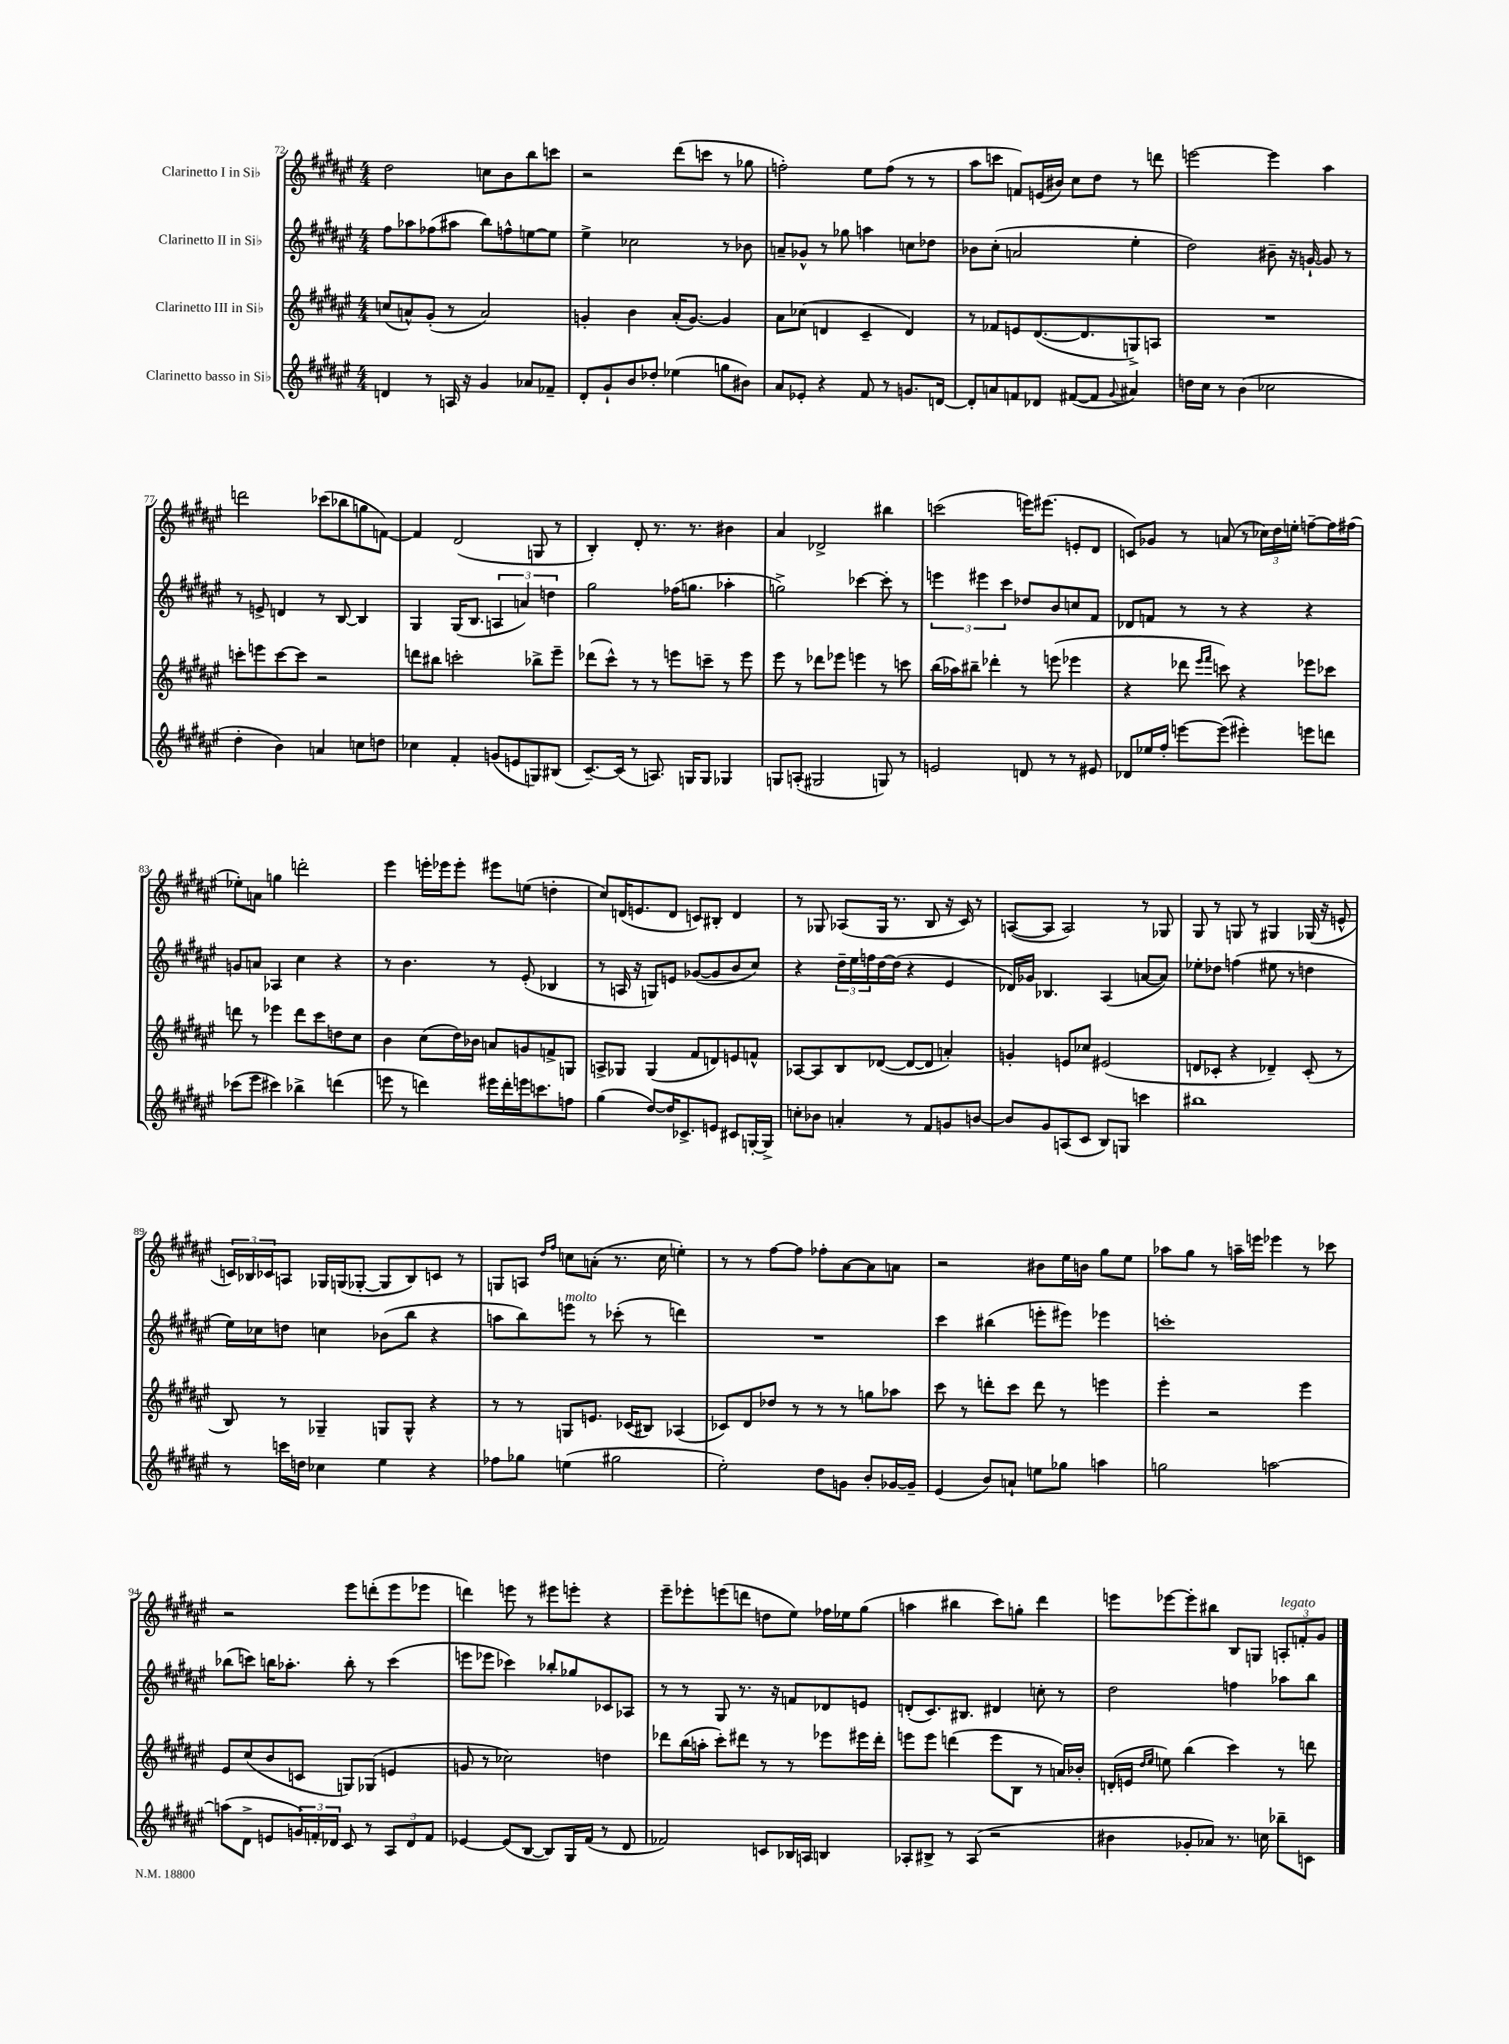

**kern	**kern	**kern	**kern
*staff4	*staff3	*staff2	*staff1
*clefG2	*clefG2	*clefG2	*clefG2
*k[f#c#g#d#a#e#]	*k[f#c#g#d#a#e#]	*k[f#c#g#d#a#e#]	*k[f#c#g#d#a#e#]
*M4/4	*M4/4	*M4/4	*M4/4
4d	(8cc	8ff#	2dd#
.	8a^^)	8aa-	.
8r	(8g#'	(8ff-	.
16A	8r	8aa#	.
16r	.	.	.
4g#	2a)	8bb)	8cc
.	.	8ff^^	8b
8a-	.	[8ee	8bb
8f-~	.	8ee]	8ccc
=	=	=	=
8d#'	4g'	4ee#^	2r
8g#`	.	.	.
8b	4b	2cc-	.
8dd-'	.	.	.
(4ee-	(16a#'	.	(8ddd#
.	[8.g)	.	.
.	.	.	8ccc
8gg	4g]	8r	8r
8b#)	.	8b-	8gg-
=	=	=	=
8a#	8a#	8a~	2ff')
8e-'	(8cc-	8g-^^	.
4r	4d	8r	.
.	.	8gg-	.
8f#	4c#~	4aa	8ee#
8r	.	.	(8ff
8.g	4d)	8cc	8r
.	.	8dd-	8r
[16d	.	.	.
=	=	=	=
8d']	8r	8b-	8aa#
8a	8f-	(8cc#'	8ccc
8f	8e	2a	8f)
8d-	([8.d#	.	(16e
.	.	.	16b#)
([8f#	.	.	8cc#
.	8.d#]	.	.
8f#]	.	.	8dd#
8qqg#	.	.	.
4a#)	8G^)	4ee#'	8r
.	8A	.	8ddd
=	=	=	=
16dd	1r	2dd#)	[2eee
16cc#	.	.	.
8r	.	.	.
(4b	.	.	.
2cc-	.	8b#~	4eee]
.	.	16r	.
.	.	[16g`	.
.	.	8g]	4aa#
.	.	8r	.
=	=	=	=
4dd#'	8ccc'	8r	2ddd
.	8eee	8e^	.
4b)	[8ccc	4d	.
.	8ccc]	.	.
4a	2r	8r	(8ccc-
.	.	[8B	8bb-
8cc	.	4B]	8gg
8dd	.	.	[8f)
=	=	=	=
4cc-	8ddd	4G#	4f]
.	8bb#	.	.
4f#'	2ccc'	(16G#	(2d#
.	.	8.B	.
(8g	.	6A	.
8e	.	.	.
.	.	6a)	.
8G)	8bb-^	.	8G
.	.	6dd	.
(8B#	8eee#~	.	8r
=	=	=	=
[8.c#~)	(8ddd-	2gg#	4B')
.	8ccc#^^)	.	.
(16c#]	.	.	.
8r	8r	.	8d#'
8.A)	8r	.	8.r
.	8eee	(16ff-	.
16G	.	8.gg	8.r
8G	8ccc~	.	.
4G-	8r	4aa-'	4b#
.	8eee	.	.
=	=	=	=
8G	8eee#	2gg^)	4a#
(8A'	8r	.	.
2G#	8ddd-	.	2d-^
.	8eee-	.	.
.	4eee	[4ccc-	.
8G)	8r	8ccc-']	4bb#
8r	8ccc	8r	.
=	=	=	=
2e	(16bb	6eee	(2ccc
.	16aa-)	.	.
.	8bb#~	.	.
.	.	6eee#	.
.	4ddd-'	.	.
.	.	6ccc#	.
8d	8r	8dd-	16eee)
.	.	.	(8.eee#
8r	(8eee	8b	.
8r	4eee-	8cc	8e'
8e#	.	8f#	8d#
=	=	=	=
8d-	4r	8d-	8c)
16ee-	.	8f	8g-
16ff#'	.	.	.
[8eee	8ddd-	8r	8r
.	16qqeee#	.	.
.	16qqfff#	.	.
(8eee]	8ccc)	8r	(8a
4eee#')	4r	4r	8r
.	.	.	24cc-)
.	.	.	24dd#
.	.	.	24ee'
8eee	8eee-	4r	[8ff~
8ddd	8ccc-	.	16ff]
.	.	.	(16ff#
=	=	=	=
(8ccc-	8ddd	8g	8ee-')
8eee#	8r	8a	8a
4ccc#)	4eee-	4A-	4gg
4bb-^	8ddd	4cc#	2ddd'
.	8ccc#	.	.
(4ddd	8dd	4r	.
.	8cc#	.	.
=	=	=	=
8eee	4b	8r	4eee#
8r	.	4.b	.
4ddd)	(8cc#	.	16eee'
.	.	.	16eee-
.	16dd#)	.	8eee-'
.	16b-	.	.
16eee#	8a	8r	8eee#
16ddd'	.	.	.
16eee	8g	(8e#'	(8ee
8.ccc	.	.	.
.	8f^	4B-	4dd'
8ff	8G	.	.
=	=	=	=
(4gg#	8A^	8r	8cc#)
.	8G-	16A	(16d
.	.	16r	8.e
[8dd#)	(4G-	8G)	.
16dd#]	.	8e	8d
8.c-^	.	.	.
.	8f#	([8g-	8c)
8e	8d)	8g-]	8B#'
8c#	8e	8b	4d
[16G'	8f^^	8cc#)	.
16G^]	.	.	.
=	=	=	=
8cc'	[8A-	4r	8r
8b-	8A-]	.	8G-
4a'	8B	24dd#~	(8A-
.	.	24ee#	.
.	.	24ff	.
.	([8d-	[16dd#	16G-
.	.	(16dd#]	8.r
8r	8d-_	4r	.
8f#	8d-]	.	8B
8g	4a')	4e#	16r
.	.	.	16c#)
[8b	.	.	8r
=	=	=	=
8b]	4g'	16d-)	([8A
.	.	16g-	.
8g#	.	4.B-	8A]
(8A	8e	.	2A)
8c#	8cc-	.	.
8B)	(2e#	(4A#	.
8G	.	.	.
4ccc	.	[8a	8r
.	.	8a])	8G-
=	=	=	=
1bb#	8d	8ee-'	8G#
.	8c-'	8dd-	8r
.	4r	(4ff	8G
.	.	.	8r
.	4d-~)	8ee#	4G#
.	.	8r	.
.	(8c-'	4dd	(16G-
.	.	.	16r
.	8r	.	8e^^
=	=	=	=
8r	8B)	16ee#)	24c)
.	.	.	24B-
.	.	16cc-	.
.	.	.	24c-
16ccc	8r	8dd	8A
16dd	.	.	.
4cc-	4G-~	4cc	16G-
.	.	.	(16G
.	.	.	[8G-'
4ee#	8G	(8b-	8G-]
.	8G^^	8bb	8B-)
4r	4r	4r	8c
.	.	.	8r
=	=	=	=
8ff-	8r	8aa	8G
8gg-	8r	8bb)	8A
.	.	.	16qqdd#
.	.	.	16qqff#
(4ee	8G	8eee	8cc
.	8.e	8r	(8a'
2gg#	.	(8ccc-'	8.r
.	(16c-	.	.
.	8B#)	8r	.
.	.	.	16cc
.	(4A-	4ddd)	4ee')
=	=	=	=
2ee#')	8c-)	1r	8r
.	8d#	.	8r
.	8dd-	.	[8ff#
.	8r	.	8ff#]
8dd#	8r	.	8ff-'
8g	8r	.	[8a#
8b'	8gg	.	8a#]
[16g-	8aa-	.	8a
16g-~]	.	.	.
=	=	=	=
(4e#	8ccc#	4ccc#	2r
.	8r	.	.
8b)	8ddd'	(4bb#	.
8a`	8ccc#	.	.
8ee	8ddd	8eee'	8b#
8gg-	8r	8eee#)	16ee#
.	.	.	16b
4aa	4eee	4eee-	8gg#
.	.	.	8ee#
=	=	=	=
2gg	4eee#'	1ccc'	8aa-
.	.	.	8gg#
.	2r	.	8r
.	.	.	16aa~
.	.	.	16eee
[2aa	.	.	4eee-
.	4eee#	.	8r
.	.	.	8ccc-
=	=	=	=
(8aa]	8e#	(8bb-	2r
8d#^	(8cc#	8ccc)	.
8e	8b	16bb	.
.	.	8.aa-'	.
24g)	8c	.	.
24f'	.	.	.
24d-	.	.	.
8c#	8G)	8bb'	8eee#
8r	(8G-	8r	(8ddd'
12A#	4e	(4ccc	8eee#
12d-	.	.	.
.	.	.	8eee-
12f	.	.	.
=	=	=	=
[4e-	8g	8eee	4ddd)
.	8r	8eee-	.
(8e-]	2cc-)	4ccc-)	8eee
[8B	.	.	8r
8B])	.	8bb-'	8eee#
16G#	.	8gg-	8eee'
(16f#	.	.	.
8r	4dd	8c-	4r
8d#	.	8A-	.
=	=	=	=
2f-)	8ddd-	8r	8eee#~
.	(16bb	8r	8eee-'
.	16aa'	.	.
.	8ccc#')	8G#	(8eee
.	8ddd#	8.r	8ddd
8c	8r	.	8dd
.	.	16r	.
16B-	8r	8f	8ee#)
16A	.	.	.
4B	8eee-	8d-	16ff-
.	.	.	16ee-
.	16eee#	8e	(8gg#
.	16ddd#'	.	.
=	=	=	=
8A-'	8eee	(8d'	4aa
8B#^	8eee	8.c#)	.
8r	(4ddd	.	4bb#
.	.	8.B#	.
(8A-	.	.	.
2r	8eee	4d#	8ccc#)
.	8B	.	8gg'
.	8r	8cc'	4ddd#
.	16a)	8r	.
.	16b-'	.	.
=	=	=	=
4b#	(16d'	2dd#	8eee
.	16e	.	.
.	16qqdd#	.	.
.	16qqee#	.	.
.	8ee)	.	[8eee-
8g-'	(4bb	.	8eee-']
8a-)	.	.	8bb#
8.r	4ccc#)	4ff	8B
.	.	.	8G
16cc	.	.	.
8bb-~	8r	8aa-	12A'
.	.	.	12f'
8c	8ddd	8bb	.
.	.	.	12g#
==	==	==	==
*-	*-	*-	*-
